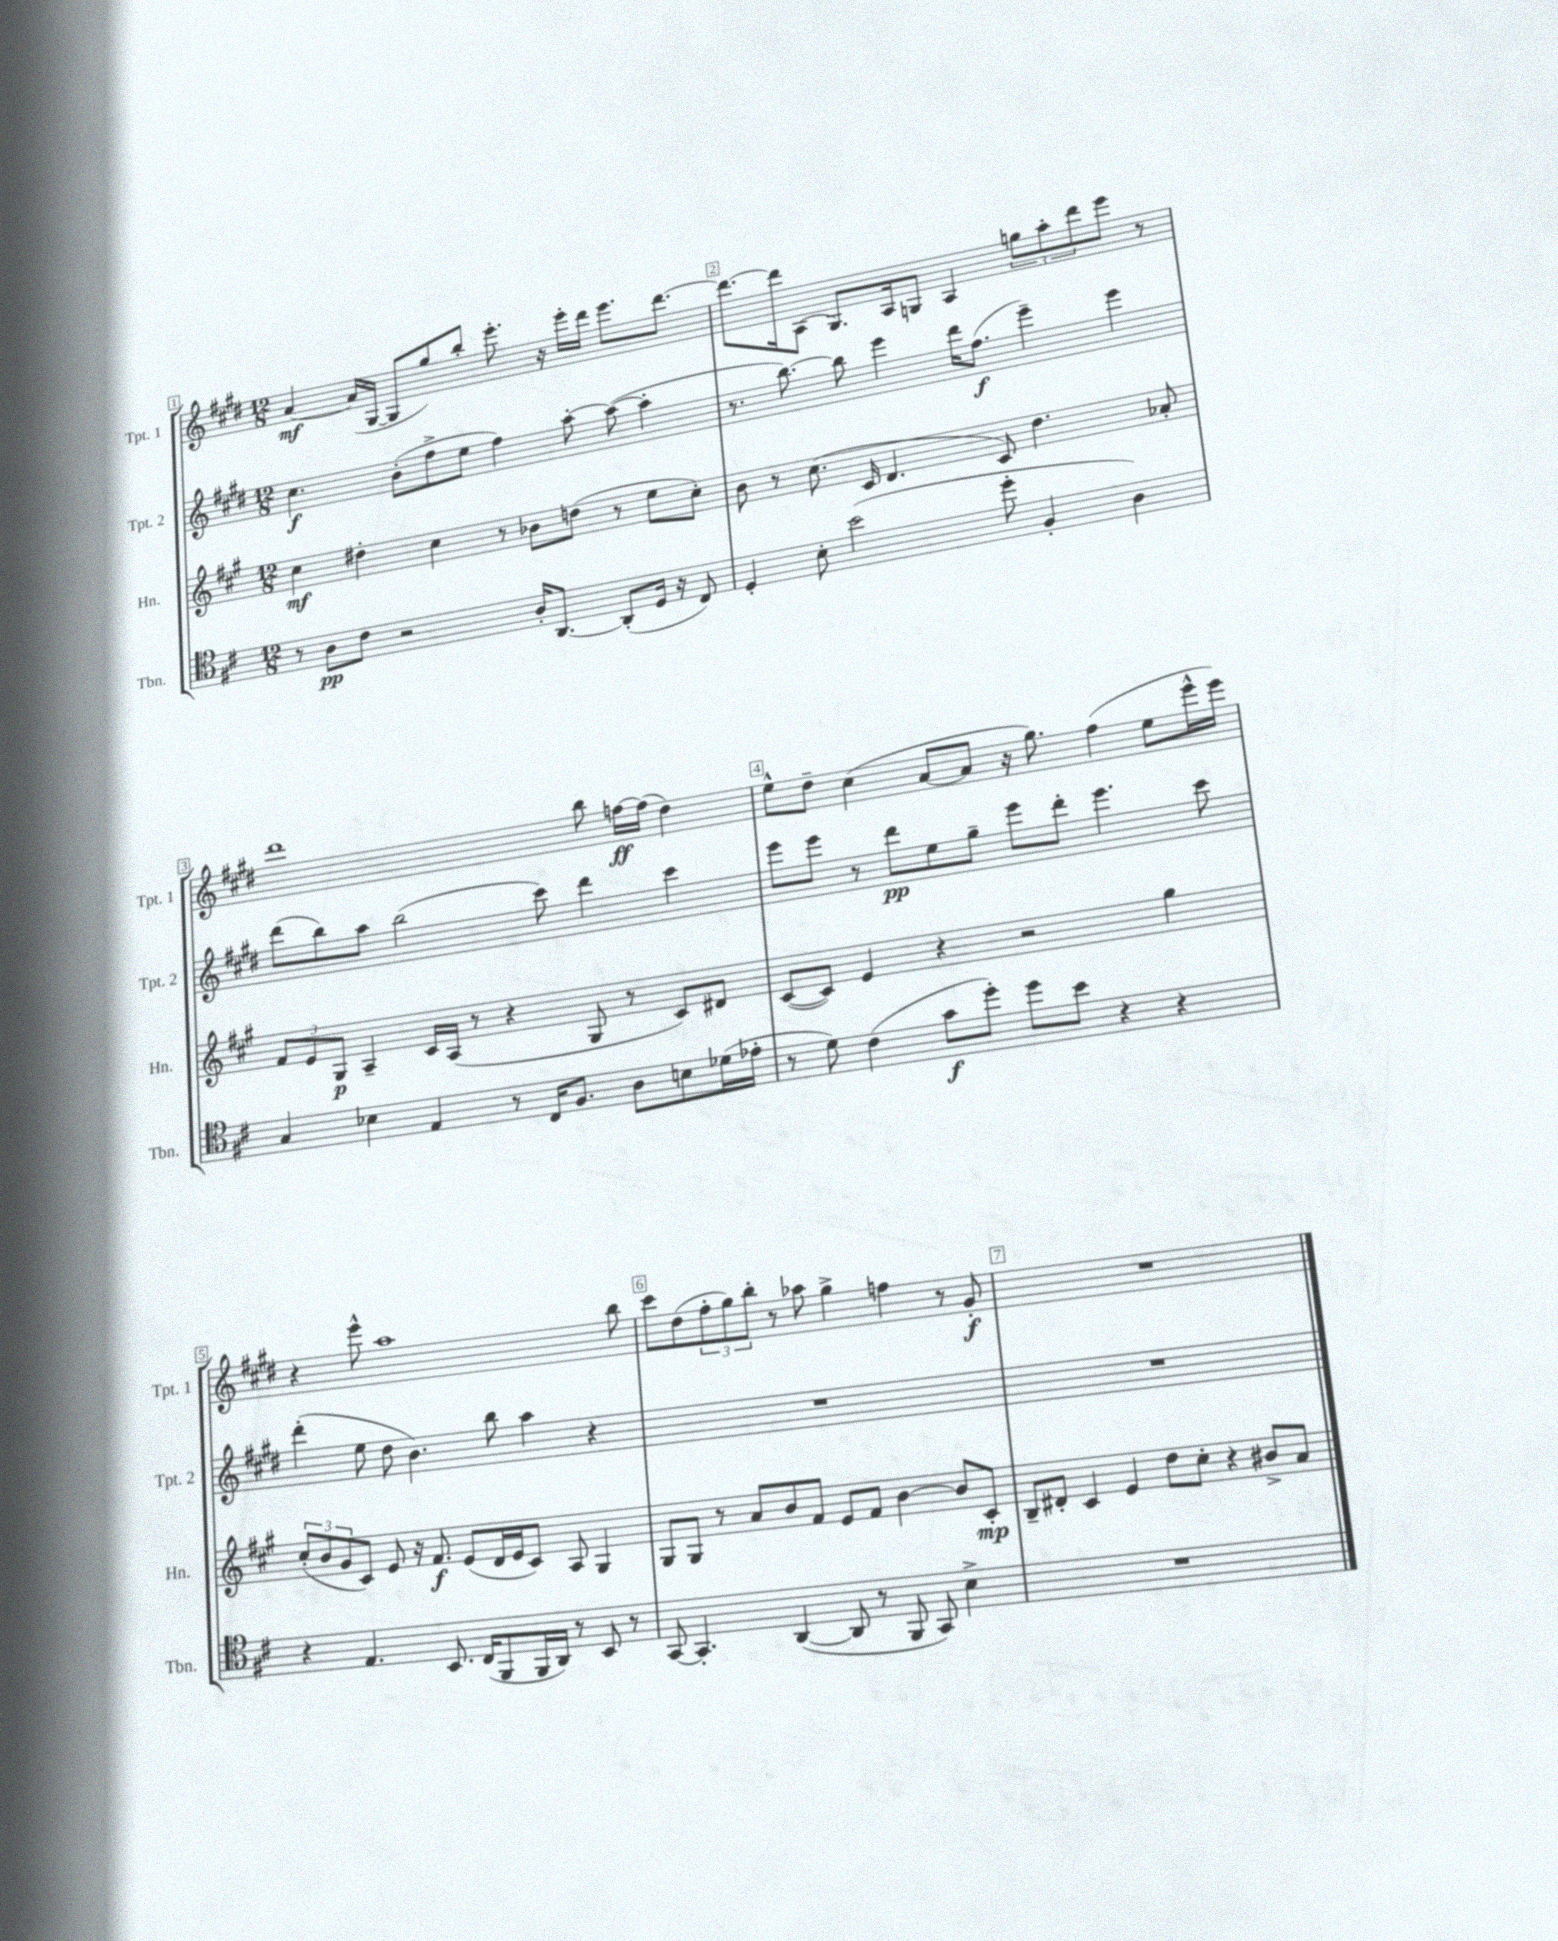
<<
\new StaffGroup <<
\new Staff = "s0" \with { instrumentName = "Tpt. 1" shortInstrumentName = "Tpt. 1" } {
    \clef treble \key e \major \numericTimeSignature \time 12/8
    a'4~\mf a'16( gis16~ gis8 gis''8) b''8-. e'''8.-. r16 e'''16-. dis'''16 e'''8. dis'''8.~ |
    dis'''8.~ dis'''16 a8( gis8.) a16 g8 a4 \tuplet 3/2 { g''8 a''8-. dis'''8 } e'''8 r8 |
    dis'''1 b''8 f''16~\ff f''16( dis''4) |
    e''8-^ dis''8-- cis''4( a'8~ a'8 r16 gis''8.) fis''4( e''8 e'''16-^ e'''16) |
    r4 e'''8-^ a''1 b''8 |
    cis'''8 dis''8( \tuplet 3/2 { fis''8-. gis''8) b''8-. } r8 aes''8 gis''4-> f''4 r8 gis'8-.\f |
    R1. \bar "|." |
}
\new Staff = "s1" \with { instrumentName = "Tpt. 2" shortInstrumentName = "Tpt. 2" } {
    \clef treble \key e \major \numericTimeSignature \time 12/8
    cis''4.\f b'8-.( fis''8-> e''8 fis''4) a''8~-. a''8~( a''4-. |
    r8. b''8.~) b''8 e'''4 dis'''16 fis''8.\f( e'''4--) e'''4 |
    dis'''8( b''8) a''8 b''2( cis'''8) dis'''4 cis'''4 |
    e'''8 e'''8 r8 dis'''8\pp e''8 gis''8-- e'''8 dis'''8-. e'''4. cis'''8 |
    dis'''4-.( e''8 dis''8 b'4.) b''8 a''4 r4 |
    R1. |
    R1. \bar "|." |
}
\new Staff = "s2" \with { instrumentName = "Hn." shortInstrumentName = "Hn." } {
    \clef treble \key a \major \numericTimeSignature \time 12/8
    cis''4\mf dis''4-. cis''4 r8 bes'8 d''8( r8 e''8 cis''8-.) |
    b'8 r8 cis''8.( cis'16 d'4. cis'8) d''4. aes'8-. |
    \tuplet 3/2 { fis'8 e'8 gis8\p } a4-- cis'16 a16( r8 r4 gis8 r8 cis'8) dis'8 |
    cis'8~( cis'8) e'4 r4 r2 gis''4 |
    \tuplet 3/2 { cis''8-.( b'8 gis'8 } cis'8) e'8 r16 fis'8.\f e'8( d'16 e'16 cis'8) a8 gis4 |
    gis8 gis8 r8 a'8 b'8 fis'8 e'8 fis'8 b'4~ b'8 cis'8-.\mp |
    b8-- dis'8-. cis'4 e'4 d''8 cis''8-. r4 bis'8-> a'8 \bar "|." |
}
\new Staff = "s3" \with { instrumentName = "Tbn." shortInstrumentName = "Tbn." } {
    \clef tenor \key d \major \numericTimeSignature \time 12/8
    r8 a8\pp cis'8 r2 a16-. a,8.~ a,8-.( d16 r16 cis8) |
    d4-. b8-. b'2( d''8-. fis4-. a4) |
    g4 bes4 e4 r8 cis16 fis8. a8 b8 des'16( ees'16-. |
    r8 d'8) cis'4( g'8\f d''8-.) d''8 b'8 r4 r4 |
    r4 e4. b,8. cis16( fis,8 fis,16 a,16) r8 b,8 r8 |
    g,8~ g,4.-. a,4~( a,8 r8 fis,8 g,8) b4-> |
    R1. \bar "|." |
}
>>
>>
\layout { \context { \Score \override BarNumber.break-visibility = ##(#f #t #t) barNumberVisibility = #all-bar-numbers-visible \override BarNumber.stencil = #(make-stencil-boxer 0.1 0.3 ly:text-interface::print) } }
